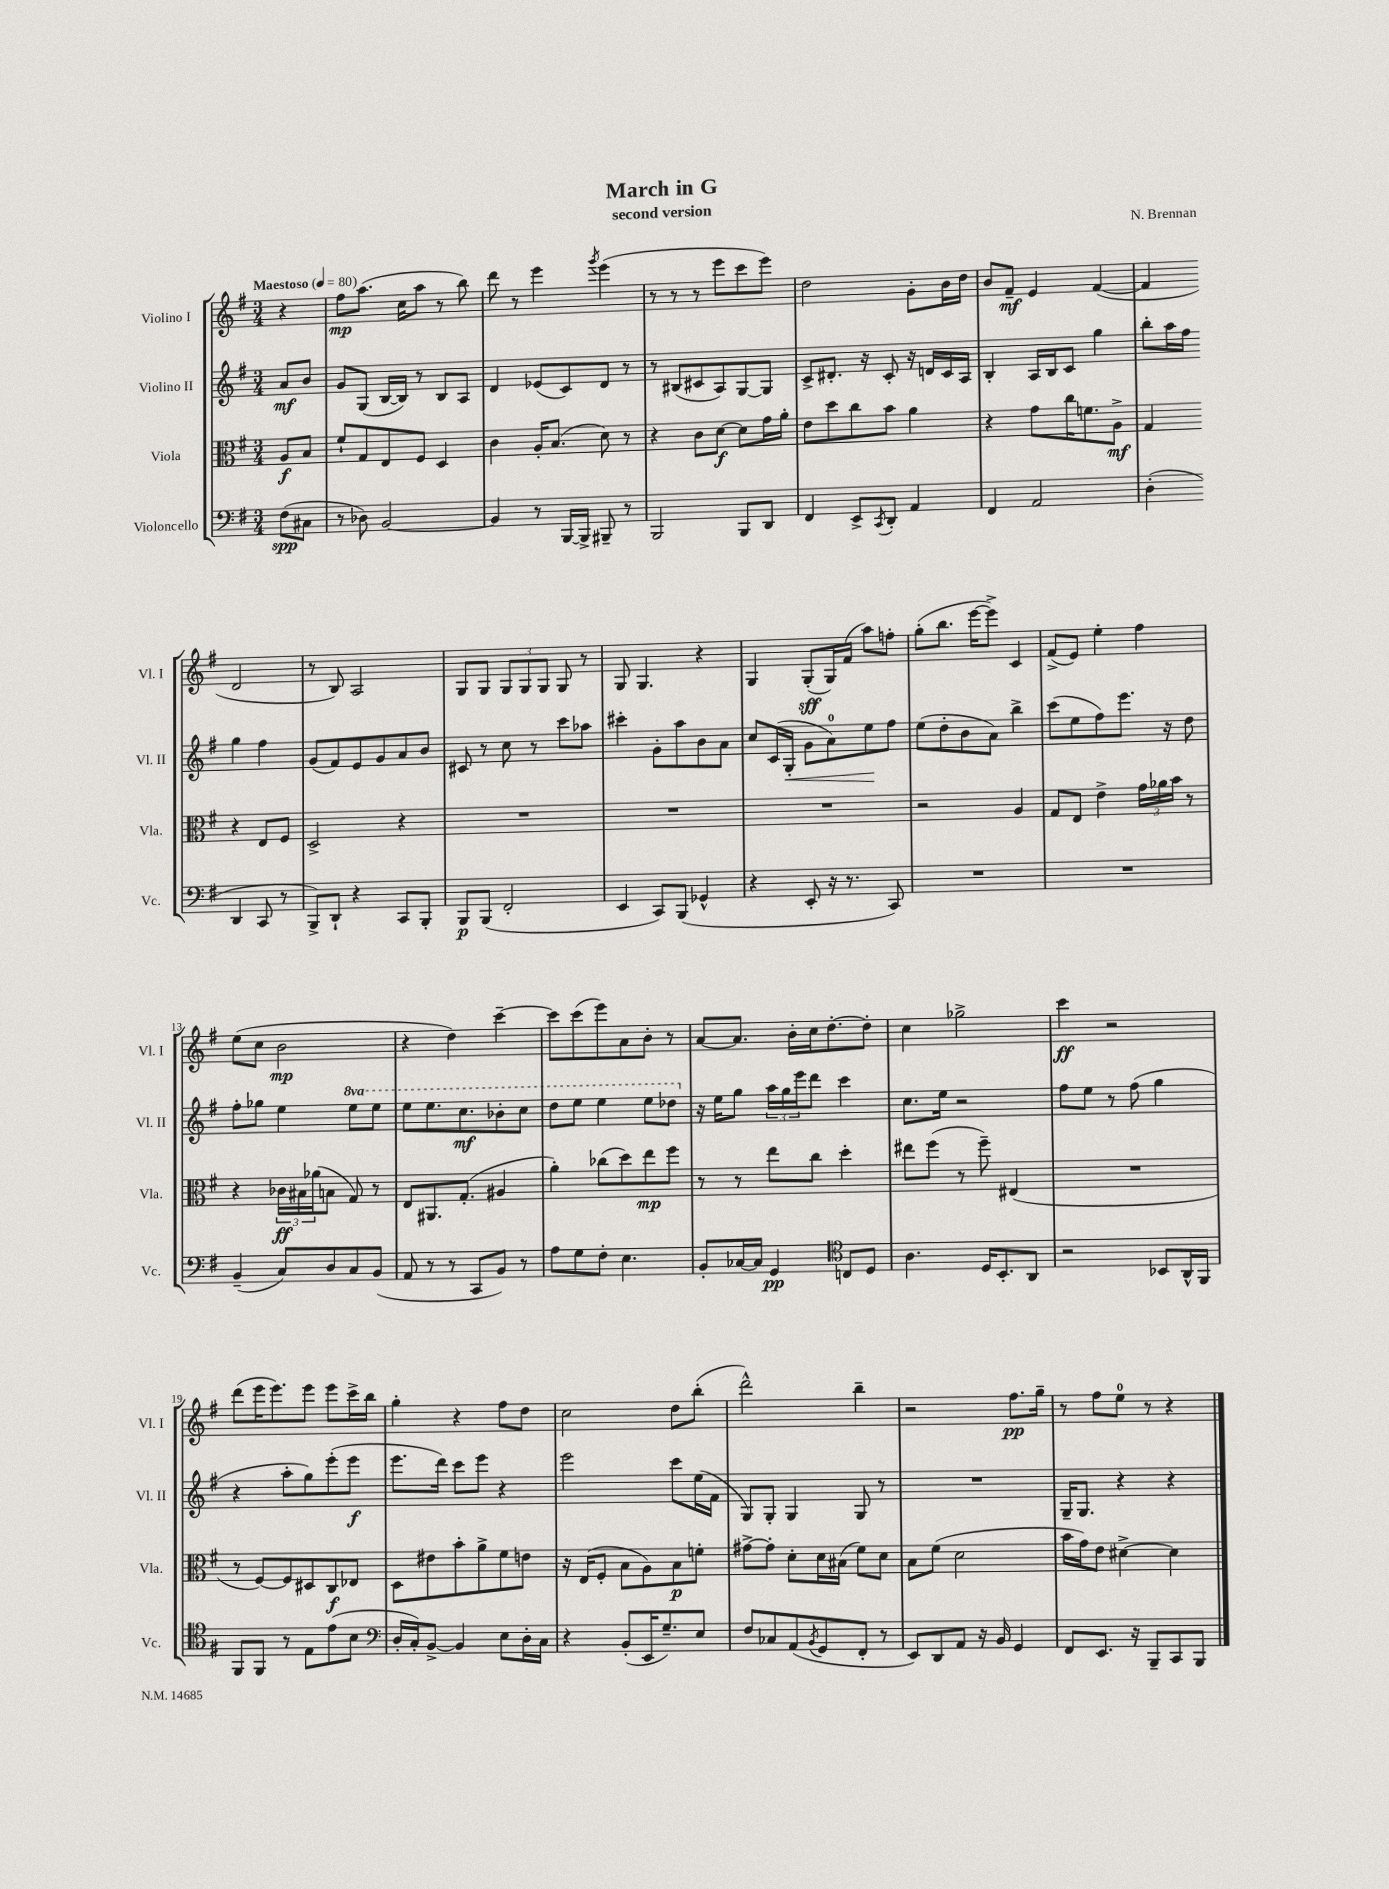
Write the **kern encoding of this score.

**kern	**dynam	**kern	**dynam	**kern	**dynam	**kern	**dynam
*part4	*part4	*part3	*part3	*part2	*part2	*part1	*part1
*staff4	*staff4	*staff3	*staff3	*staff2	*staff2	*staff1	*staff1
*I"Violoncello	*	*I"Viola	*	*I"Violino II	*	*I"Violino I	*
*I'Vc.	*	*I'Vla.	*	*I'Vl. II	*	*I'Vl. I	*
*clefF4	*	*clefC3	*	*clefG2	*	*clefG2	*
*k[f#]	*	*k[f#]	*	*k[f#]	*	*k[f#]	*
*M3/4	*	*M3/4	*	*M3/4	*	*M3/4	*
*MM80	*	*MM80	*	*MM80	*	*MM80	*
=	=	=	=	=	=	=	=
!	!	!	!	!	!	!LO:TX:a:B:t=Maestoso	!
(8F#\L	spp	8A/L	f	8a/L	mf	4r	.
8C#X\J	.	8B/J	.	8b/J	.	.	.
=1	=1	=1	=1	=1	=1	=1	=1
8r	.	8f#`/L	.	8g/L	.	8ff#\L	mp
8D-X\)	.	8G/	.	(8G/J	.	(8.aa\J	.
[2BB/	.	8E/	.	[16B/LL	.	.	.
.	.	.	.	16B/JJ])	.	16cc\KL	.
.	.	8F#/J	.	8r	.	8aa\J	.
.	.	4D/	.	8B/L	.	8r	.
.	.	.	.	8A/J	.	8bb\)	.
=2	=2	=2	=2	=2	=2	=2	=2
4BB/]	.	4c\	.	4d/	.	8ddd\	.
.	.	.	.	.	.	8r	.
8r	.	16A'/KL	.	(8e-X/L	.	4eee\	.
.	.	(8.B/J	.	.	.	.	.
[16BBB/LL	.	.	.	8c/)	.	.	.
16BBB^/JJ]	.	.	.	.	.	.	.
.	.	.	.	.	.	8qggg/	.
8BBB#X~/	.	8d\)	.	8d/J	.	(4eee\	.
8r	.	8r	.	8r	.	.	.
=3	=3	=3	=3	=3	=3	=3	=3
2BBB/	.	4r	.	8r	.	8r	.
.	.	.	.	(8B#X/L	.	8r	.
.	.	8c\L	.	8c#X/	.	8r	.
.	.	[8d\J	f	8A/)	.	8eee\L	.
8BBB/L	.	8d\L]	.	[8G/	.	8ccc\	.
8DD/J	.	16g\L	.	8G/J]	.	8eee\J)	.
.	.	16a'\JJ	.	.	.	.	.
=4	=4	=4	=4	=4	=4	=4	=4
4FF#/	.	8e\L	.	8c^/L	.	2dd\	.
.	.	8dd\	.	8.d#X'/J	.	.	.
8EE^/L	.	8cc\	.	.	.	.	.
.	.	.	.	16r	.	.	.
8qCC/	.	.	.	.	.	.	.
8DD'/J	.	8b\J	.	8c'/	.	.	.
4AA/	.	4a\	.	16r	.	8g'\L	.
.	.	.	.	16dn/LL	.	.	.
.	.	.	.	16c/	.	16b\L	.
.	.	.	.	16A/JJ	.	16dd\JJ	.
=5	=5	=5	=5	=5	=5	=5	=5
4FF#/	.	4r	.	4B'/	.	8b/L	.
.	.	.	.	.	.	8f#~/J	mf
2AA/	.	8g\L	.	16A/LL	.	4e/	.
.	.	.	.	16B/J	.	.	.
.	.	16cc\K	.	8c/J	.	.	.
.	.	8.fn\	.	.	.	.	.
.	.	.	.	4gg\	.	([4f#/	.
.	.	8A^\J	mf	.	.	.	.
=6	=6	=6	=6	=6	=6	=6	=6
(4D'\	.	4G/	.	8bb'\L	.	4f#/]	.
.	.	.	.	16aa\L	.	.	.
.	.	.	.	16ff#\JJ	.	.	.
4DD/	.	4r	.	4gg\	.	2d/	.
8CC/	.	8E/L	.	4ff#\	.	.	.
8r	.	8F#/J	.	.	.	.	.
!!LO:LB:g=z
=7	=7	=7	=7	=7	=7	=7	=7
8BBB^/L)	.	2D^/	.	(8g/L	.	8r	.
8DD`/J	.	.	.	8f#/)	.	8B/)	.
4r	.	.	.	8e/	.	2A/	.
.	.	.	.	8g/	.	.	.
8CC/L	.	4r	.	8a/	.	.	.
8BBB'/J	.	.	.	8b/J	.	.	.
=8	=8	=8	=8	=8	=8	=8	=8
8BBB/L	p	2.r	.	8c#X/	.	8G/L	.
(8BBB/J	.	.	.	8r	.	8G/J	.
2FF#'/	.	.	.	8cc\	.	12G/L	.
.	.	.	.	.	.	12G/	.
.	.	.	.	8r	.	.	.
.	.	.	.	.	.	12G/J	.
.	.	.	.	8ccc\L	.	8G/	.
.	.	.	.	8aa-X\J	.	8r	.
=9	=9	=9	=9	=9	=9	=9	=9
4EE/	.	2.r	.	4ccc#X'\	.	8G/	.
.	.	.	.	.	.	4.G/	.
8CC/L)	.	.	.	8g'\L	.	.	.
(8BBB/J	.	.	.	8aa\	.	.	.
4GG-X^^/	.	.	.	8b\	.	4r	.
.	.	.	.	8a\J	.	.	.
=10	=10	=10	=10	=10	=10	=10	=10
4r	.	2.r	.	8cc/L	.	4G/	.
.	.	.	.	(16c/L	.	.	.
!	!	!	!	!	!LO:HP:b	!	!
.	.	.	.	16G'/JJ	<	.	.
8EE'/	.	.	.	8g\L	.	(8G'/L	sff
16r	.	.	.	8a\)	.	16G/L)	.
8.r	.	.	.	.	.	(16f#/JJ	.
.	.	.	.	8ee\	.	8aa\L)	.
8CC/)	.	.	.	8ff#\J	[	8ffn'\J	.
=11	=11	=11	=11	=11	=11	=11	=11
2.r	.	2r	.	(8ee\L	.	(8gg'\L	.
.	.	.	.	8dd'\	.	8.bb\J	.
.	.	.	.	8b\	.	.	.
.	.	.	.	.	.	[16eee\KL	.
.	.	.	.	8a\J)	.	8eee^\J])	.
.	.	4A/	.	4bb^\	.	4c/	.
=12	=12	=12	=12	=12	=12	=12	=12
2.r	.	8G/L	.	(8ccc\L	.	(8f#^/L	.
.	.	8E/J	.	8ee\	.	8e/J)	.
.	.	4e^\	.	8ff#\)	.	4ee'\	.
.	.	.	.	8.eee\J	.	.	.
.	.	24g\LL	.	.	.	4ff#\	.
.	.	24a-X\	.	.	.	.	.
.	.	.	.	16r	.	.	.
.	.	24b\JJ	.	.	.	.	.
.	.	8r	.	8dd\	.	.	.
!!LO:LB:g=z
=13	=13	=13	=13	=13	=13	=13	=13
(4BB~/	.	4r	.	8ff#'\L	.	(8ee\L	.
.	.	.	.	8gg-X\J	.	8cc\J	.
8C/L)	.	24c-X\LL	ff	4ee\	.	2b\	mp
.	.	24B#X\	.	.	.	.	.
.	.	(24a-X\J	.	.	.	.	.
8D/	.	8Bn\J	.	.	.	.	.
*	*	*	*	*8va	*	*	*
8C/	.	8G/)	.	8eee\L	.	.	.
(8BB/J	.	8r	.	8eee\J	.	.	.
=14	=14	=14	=14	=14	=14	=14	=14
8AA/	.	8E/L	.	8eee\L	.	4r	.
8r	.	8.AA#X/	.	8.eee\	.	.	.
8r	.	.	.	.	.	4dd\)	.
.	.	(8.G'/J	.	8.ccc\	mf	.	.
8CC/L	.	.	.	.	.	.	.
8BB/J)	.	4A#X/	.	8bb-X'\	.	[4ccc~\	.
8r	.	.	.	8ccc\J	.	.	.
=15	=15	=15	=15	=15	=15	=15	=15
8A\L	.	4a'\)	.	8ddd\L	.	8ccc\L]	.
8G\	.	.	.	8eee\J	.	(8ccc\	.
8F#'\J	.	(8cc-X\L	.	4eee\	.	8eee\)	.
4.E\	.	8dd\)	.	.	.	8a\	.
.	.	8ee\	mp	8eee\L	.	8b'\J	.
.	.	8ff#\J	.	8ddd-X\J	.	8r	.
=16	=16	=16	=16	=16	=16	=16	=16
*	*	*	*	*X8va	*	*	*
8BB'/L	.	8r	.	16r	.	[8a/L	.
.	.	.	.	16ee\KL	.	.	.
[16C-X/L	.	8r	.	8gg\J	.	8.a/J]	.
16C-/JJ]	.	.	.	.	.	.	.
4GG/	pp	8ee\L	.	24aa\LL	.	.	.
.	.	.	.	24gg\	.	.	.
.	.	.	.	.	.	16b'\LL	.
.	.	.	.	24eee\J	.	.	.
.	.	8cc\J	.	8ddd\J	.	16cc\J	.
.	.	.	.	.	.	[8.dd'\	.
*clefC4	*	*	*	*	*	*	*
8Cn/L	.	4dd'\	.	4ccc\	.	.	.
8D/J	.	.	.	.	.	8dd'\J]	.
=17	=17	=17	=17	=17	=17	=17	=17
4.A\	.	8ee#X\L	.	8.cc\L	.	4cc\	.
.	.	(8ff#\J	.	.	.	.	.
.	.	.	.	16ee\Jk	.	.	.
.	.	8r	.	2r	.	2gg-X^\	.
16D/KL	.	8ff#~\)	.	.	.	.	.
8.BB'/	.	.	.	.	.	.	.
.	.	(4E#X/	.	.	.	.	.
8AA/J	.	.	.	.	.	.	.
=18	=18	=18	=18	=18	=18	=18	=18
2r	.	2.r	.	8ff#\L	.	4ccc\	ff
.	.	.	.	8ee\J	.	.	.
.	.	.	.	8r	.	2r	.
.	.	.	.	(8ff#\	.	.	.
8BB-X/L	.	.	.	4gg\	.	.	.
16AA^^/L	.	.	.	.	.	.	.
16FF#/JJ	.	.	.	.	.	.	.
!!LO:LB:g=z
=19	=19	=19	=19	=19	=19	=19	=19
8FF#/L	.	8r	.	4r	.	(8ddd\L	.
8FF#/J	.	[8F#/L)	.	.	.	16eee\K	.
.	.	.	.	.	.	8.eee\)	.
8r	.	8F#/]	.	8aa'\L	.	.	.
8E\L	.	8D#X/	.	8gg\)	.	8eee\J	.
(8e\	.	8C/	f	(8eee'\	.	8eee\L	.
8B\J	.	8E-X/J	.	8eee\J	f	16ccc^\L	.
.	.	.	.	.	.	16bb\JJ	.
=20	=20	=20	=20	=20	=20	=20	=20
*clefF4	*	*	*	*	*	*	*
16D'/LL	.	8D\L	.	8.eee\L	.	4gg'\	.
16C'/J)	.	.	.	.	.	.	.
[8BB^/J	.	8e#X\	.	.	.	.	.
.	.	.	.	16ddd\Jk)	.	.	.
4BB/]	.	8b'\	.	8ccc\L	.	4r	.
.	.	8a^\	.	8eee\J	.	.	.
8E\L	.	8f#\	.	4r	.	8ff#\L	.
16D'\L	.	8en\J	.	.	.	8dd\J	.
16C\JJ	.	.	.	.	.	.	.
=21	=21	=21	=21	=21	=21	=21	=21
4r	.	16r	.	2eee\	.	2cc\	.
.	.	(16E/KL	.	.	.	.	.
.	.	8F#'/J	.	.	.	.	.
(8BB'/L	.	8B\L	.	.	.	.	.
16EE/K	.	8A\)	.	.	.	.	.
8.G~/)	.	.	.	.	.	.	.
.	.	8B\	p	8ccc\L	.	8dd\L	.
8E/J	.	8fn'\J	.	(16ee\L	.	(8bb'\J	.
.	.	.	.	16f#\JJ	.	.	.
=22	=22	=22	=22	=22	=22	=22	=22
8F#/L	.	[8g#X^\L	.	8G/L)	.	2ddd^^\)	.
8C-X/	.	8g#'\J]	.	8G'/J	.	.	.
(8AA/	.	8d'\L	.	4G/	.	.	.
8qBB/	.	.	.	.	.	.	.
8GG/	.	16d\L	.	.	.	.	.
.	.	(16B#X\JJ	.	.	.	.	.
8FF#'/J	.	8f#\L)	.	8G/	.	4bb~\	.
8r	.	8d\J	.	8r	.	.	.
=23	=23	=23	=23	=23	=23	=23	=23
8EE/L)	.	8B\L	.	2.r	.	2r	.
8DD/	.	(8f#\J	.	.	.	.	.
8AA/J	.	2d\	.	.	.	.	.
16r	.	.	.	.	.	.	.
16BB/	.	.	.	.	.	.	.
4GG/	.	.	.	.	.	8.ff#\L	pp
.	.	.	.	.	.	16gg~\Jk	.
=24	=24	=24	=24	=24	=24	=24	=24
8FF#/L	.	16b\LL	.	16G~/KL	.	8r	.
.	.	16g\J)	.	8.G/J	.	.	.
8.EE/J	.	8e\J	.	.	.	8ff#\L	.
.	.	[4d#X^\	.	4r	.	8ee\J	.
16r	.	.	.	.	.	.	.
8BBB~/L	.	.	.	.	.	8r	.
8CC/	.	4d#\]	.	4r	.	4r	.
8BBB/J	.	.	.	.	.	.	.
==	==	==	==	==	==	==	==
*-	*-	*-	*-	*-	*-	*-	*-
